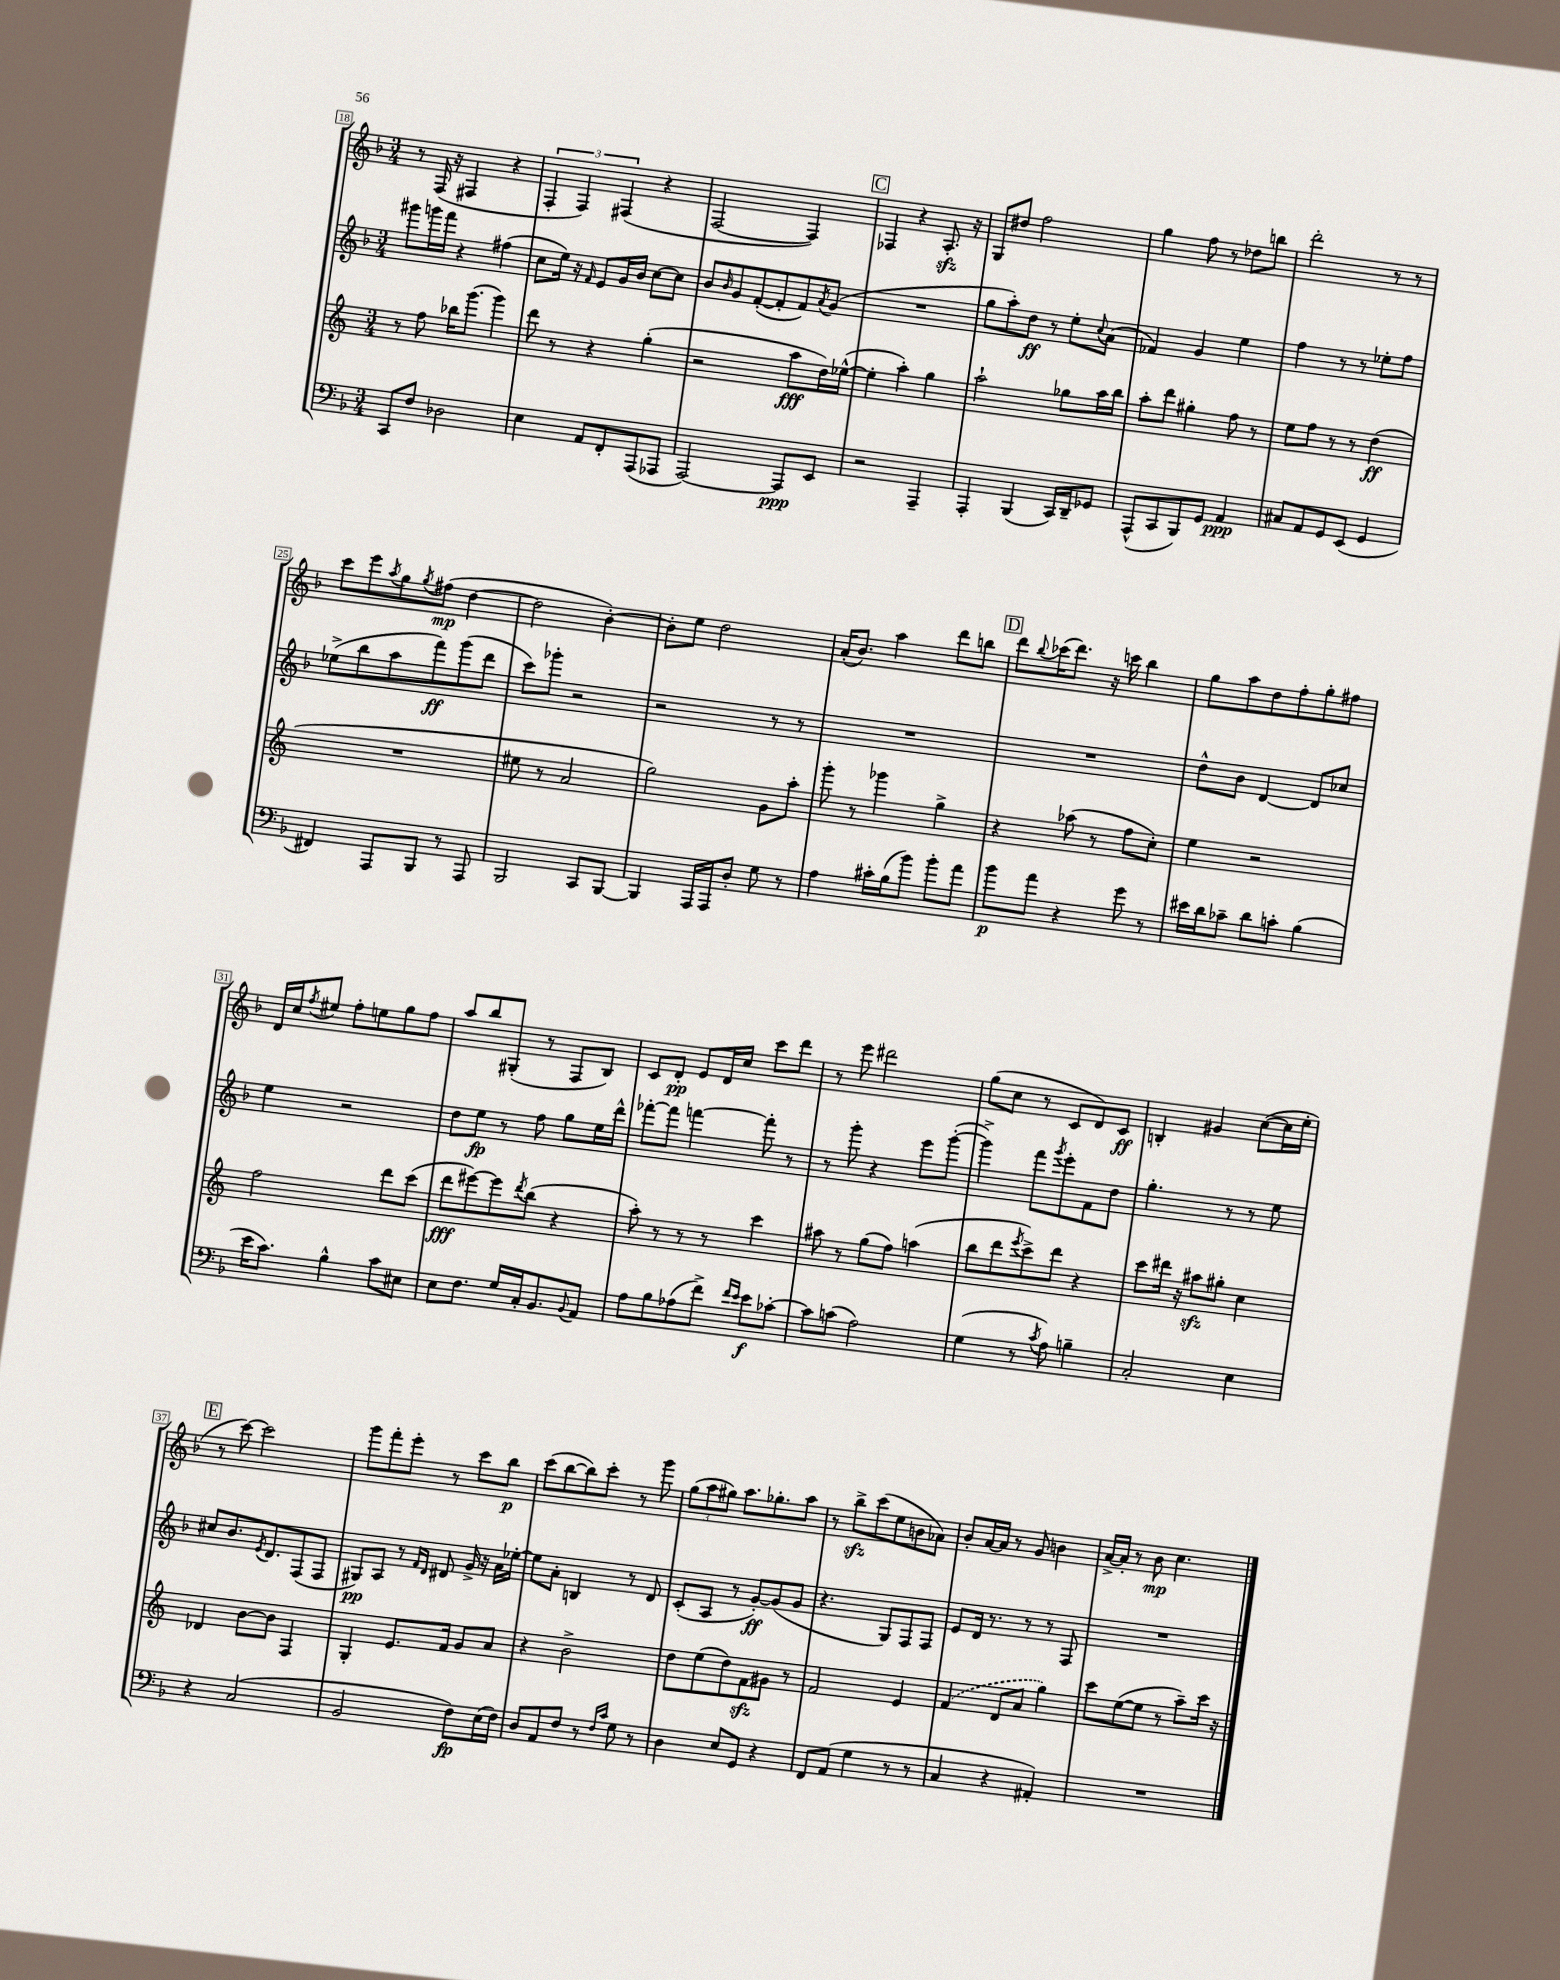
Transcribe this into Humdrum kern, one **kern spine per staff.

**kern	**kern	**kern	**kern
*staff4	*staff3	*staff2	*staff1
*clefF4	*clefG2	*clefG2	*clefG2
*k[b-]	*k[]	*k[b-]	*k[b-]
*M3/4	*M3/4	*M3/4	*M3/4
8CC/L	8r	8ggg#\L	8r
8F/J	8ff\	16ggg\L	(16F/
.	.	16fff\JJ	16r
2D-\	16bb-\LK	4r	4F#/
.	(8.ggg\J	.	.
.	4ggg\)	(4ff#\	4r
=	=	=	=
4E\	8ddd\	8cc\L	6F'/
.	8r	16ee\Jk)	.
.	.	.	6F/)
.	.	16r	.
.	.	16qqf/	.
8AA/L	4r	8e/L	.
.	.	.	(6F#/
8FF'/	.	16g/L	.
.	.	16b-/JJ	.
(8AAA/	(4gg'\	[8cc\L	4r
8AAA-/J	.	8cc\]J	.
=	=	=	=
[2AAA/)	2r	8b-/L	[2F/
.	.	16qqb-/	.
.	.	8g/	.
.	.	([8f'/	.
.	.	8f'/]	.
8AAA/]L	8aa\L	8f/)	4F/])
.	.	8qa/	.
8EE/J	16dd\L)	(8g/J	.
.	([16ee-^^\JJ	.	.
=	=	=	=
2r	4ee-'\]	2.r	4F-/
.	4aa'\)	.	4r
4AAA~/	4gg\	.	8.A'/
.	.	.	16r
=	=	=	=
4AAA'/	2aa`\	8gg\L	8G/L
.	.	8aa'\)	8dd#/J
(4BBB-/	.	8dd\J	2ff\
.	.	8r	.
16CC/LL)	8gg-\L	8ee'\L	.
16DD~/J	.	.	.
.	.	8qqcc/	.
8GG-/J	16aa\L	(8a\J	.
.	16bb\JJ	.	.
=	=	=	=
(8AAA^^/L	8aa'\L	4f-/)	4gg\
8CC/	8ddd\J	.	.
8BBB-/)	4gg#'\	4g/	8ff\
8GG/J	.	.	8r
4AA/	8ff\	4ee\	8dd-\L
.	8r	.	8bb\J
=	=	=	=
8C#/L	8ee\L	4ff\	2ddd'\
8AA/	8ff\J	.	.
8GG/	8r	8r	.
(8EE/J	8r	8r	.
4GG/	(4dd\	8ee-'\L	8r
.	.	8ff\J	8r
=	=	=	=
4FF#/)	2.r	(8ee-^\L	8ccc\L
.	.	8bb-\	8eee\
.	.	.	8qaa/
8AAA/L	.	8aa\	8gg\
.	.	.	8qgg/
8BBB-/J	.	8fff\)	(8ff#\J
8r	.	(8ggg\	[4dd\
8AAA/	.	8ddd\J	.
=	=	=	=
2BBB-/	8ee#\	8ccc\L)	2dd\]
.	8r	8ggg-'\J	.
.	2a/	2r	.
8CC/L	.	.	[4b-'\)
[8BBB-/J	.	.	.
=	=	=	=
4BBB-/]	2gg\)	2r	8b-'\]L
.	.	.	8ee\J
16AAA/LL	.	.	2dd\
16AAA/J	.	.	.
8D'/J	.	.	.
8G\	8g\L	8r	.
8r	8aa'\J	8r	.
=	=	=	=
4A\	8ggg'\	2.r	(16a'/LK
.	.	.	8.b-/J)
.	8r	.	.
16c#'\LL	4ggg-\	.	4aa\
(16B-\J	.	.	.
8b-\J)	.	.	.
8b-'\L	4gg^\	.	8ddd\L
8a\J	.	.	8bb\J
=	=	=	=
8b-\L	4r	2.r	8ddd\L
.	.	.	8qqbb-/
8a\J	.	.	(16ccc-\K
.	.	.	8.ddd\J)
4r	(8aa-\	.	.
.	8r	.	16r
.	.	.	16ccc\
8g\	8ff\L	.	4bb-\
8r	8cc'\J)	.	.
=	=	=	=
16e#\LL	4ee\	8dd^^\L	8gg\L
16d\J	.	.	.
8c-~\J	.	8b-\J	8aa\
8d\L	2r	[4d/	8dd\
8c'\J	.	.	8ff'\
(4B-\	.	8d/]L	8gg'\
.	.	8cc-/J	8ff#\J
=	=	=	=
16e\LK	2ff\	4ee\	16d/LL
8.c\J)	.	.	16cc/J
.	.	.	8qff/
.	.	.	8ee#/J
4B-^^\	.	2r	8ff'\L
.	.	.	8ee\
8c\L	8ddd\L	.	8gg\
8E#\J	(8ccc\J	.	8ff\J
=	=	=	=
8E\L	8ddd\L	8dd\L	8aa/L
8.F\J	[8eee#\)	8ee\J	8bb-/
.	8eee#\]	8r	(8G#'/J
16G/LL	.	.	.
.	8qddd/	.	.
16C'/J	(8bb\J	8ff\	8r
8.BB-/	.	.	.
.	4r	8gg\L	8F/L
8qqBB-/	.	.	.
8AA/J	.	16ee\L	8B-/J)
.	.	16ddd^^\JJ	.
=	=	=	=
8A\L	8aa'\)	[8fff-'\L	8c/L
8B-\	8r	8fff-\]J	8d'/J
(8A-\	8r	[4fff\	8e/L
8f^\J)	8r	.	16d/L
.	.	.	16cc/JJ
16qqf/LL	.	.	.
16qqe/JJ	.	.	.
8e\L	4ccc\	8fff'\]	8ccc\L
[8c-'\J	.	8r	8ddd\J
=	=	=	=
8c-\]L	8aa#\	8r	8r
(8c\J	8r	8ggg'\	8eee\
2A\)	(8gg\L	4r	2ddd#\
.	8ff\J)	.	.
.	(4aa\	8eee\L	.
.	.	([8ggg'\J	.
=	=	=	=
(4G\	8bb\L	4ggg^\])	(8gg\L
.	8ddd\	.	8cc\J
.	8qeee/	.	.
8r	8ccc^\)	8fff\L	8r
8qc/	.	8qggg/	.
8A\)	8ddd\J	8eee'\	8c/L
4B~\	4r	8f\	8d/)
.	.	8dd\J	8c/J
=	=	=	=
2C'/	8ccc\L	4.gg'\	4B'/
.	16ddd#\Jk	.	.
.	16r	.	.
.	8aa#\L	.	4g#/
.	8gg#'\J	8r	.
4E\	4cc\	8r	([8cc\L
.	.	8ee\	16cc\]L
.	.	.	16ee'\JJ
=	=	=	=
4r	4d-/	8cc#/L	8r
.	.	8.b-/	[8ccc\)
(2C/	[8b\L	.	2ccc\]
.	.	8qe/	.
.	.	8.d/	.
.	8b\]J	.	.
.	4F/	(8F/	.
.	.	8F/J	.
=	=	=	=
2BB-/	4G'/	8G#/L)	8ggg\L
.	.	8A/J	8fff'\
.	8.e/L	8r	8eee'\J
.	.	16qqf/LL	.
.	.	16qqd/JJ	.
.	.	8d#/	8r
.	16f/Jk	.	.
8F\L)	8g/L	16g^/	8ccc\L
.	.	16r	.
(16E\L	8a/J	16a\LL	8bb-\J
16F\JJ)	.	[16ee-'\JJ	.
=	=	=	=
8D/L	4r	8ee-\]L	(8ccc\L
8AA/	.	8a'\J	[8bb-\
8F/J	2b^\	4B/	8bb-\])
8r	.	.	8ccc'\J
16qqF/LL	.	.	.
16qqc/JJ	.	.	.
8G\	.	8r	8r
8r	.	8d/	8ggg\
=	=	=	=
4D\	8dd\L	(8c'/L	(12gg\L
.	.	.	12aa\
.	(8ee\	8A/J	.
.	.	.	12gg#\J)
8E/L	8dd\)	8r	8.aa\L
8GG/J	8f\	[8g'/L)	.
.	.	.	8.gg-'\
4r	8g#\J	(8g/]	.
.	8r	8g/J	8aa\J
=	=	=	=
8FF/L	2f/	4.r	8r
(8AA/J	.	.	8bb-^\L
4G\	.	.	(8ccc\
.	.	8G/L)	8ee\
8r	4e/	8F/	8b\
8r	.	8F/J	8a-\J)
=	=	=	=
4C/	(4f/	8e/L	8b-'/L
.	.	16d/Jk	[16a/L
.	.	8.r	16a/]JJ
4r	8d/L	.	8r
.	8a/J	8r	8g/
4AA#'/)	4gg\)	8r	4b\
.	.	8F/	.
=	=	=	=
2.r	8ccc\L	2.r	[16a^/LL
.	.	.	16a'/]JJ
.	([8ee\	.	8r
.	8ee\]J	.	8b-\
.	8r	.	4.cc\
.	8aa~\L)	.	.
.	16ccc\Jk	.	.
.	16r	.	.
==	==	==	==
*-	*-	*-	*-
